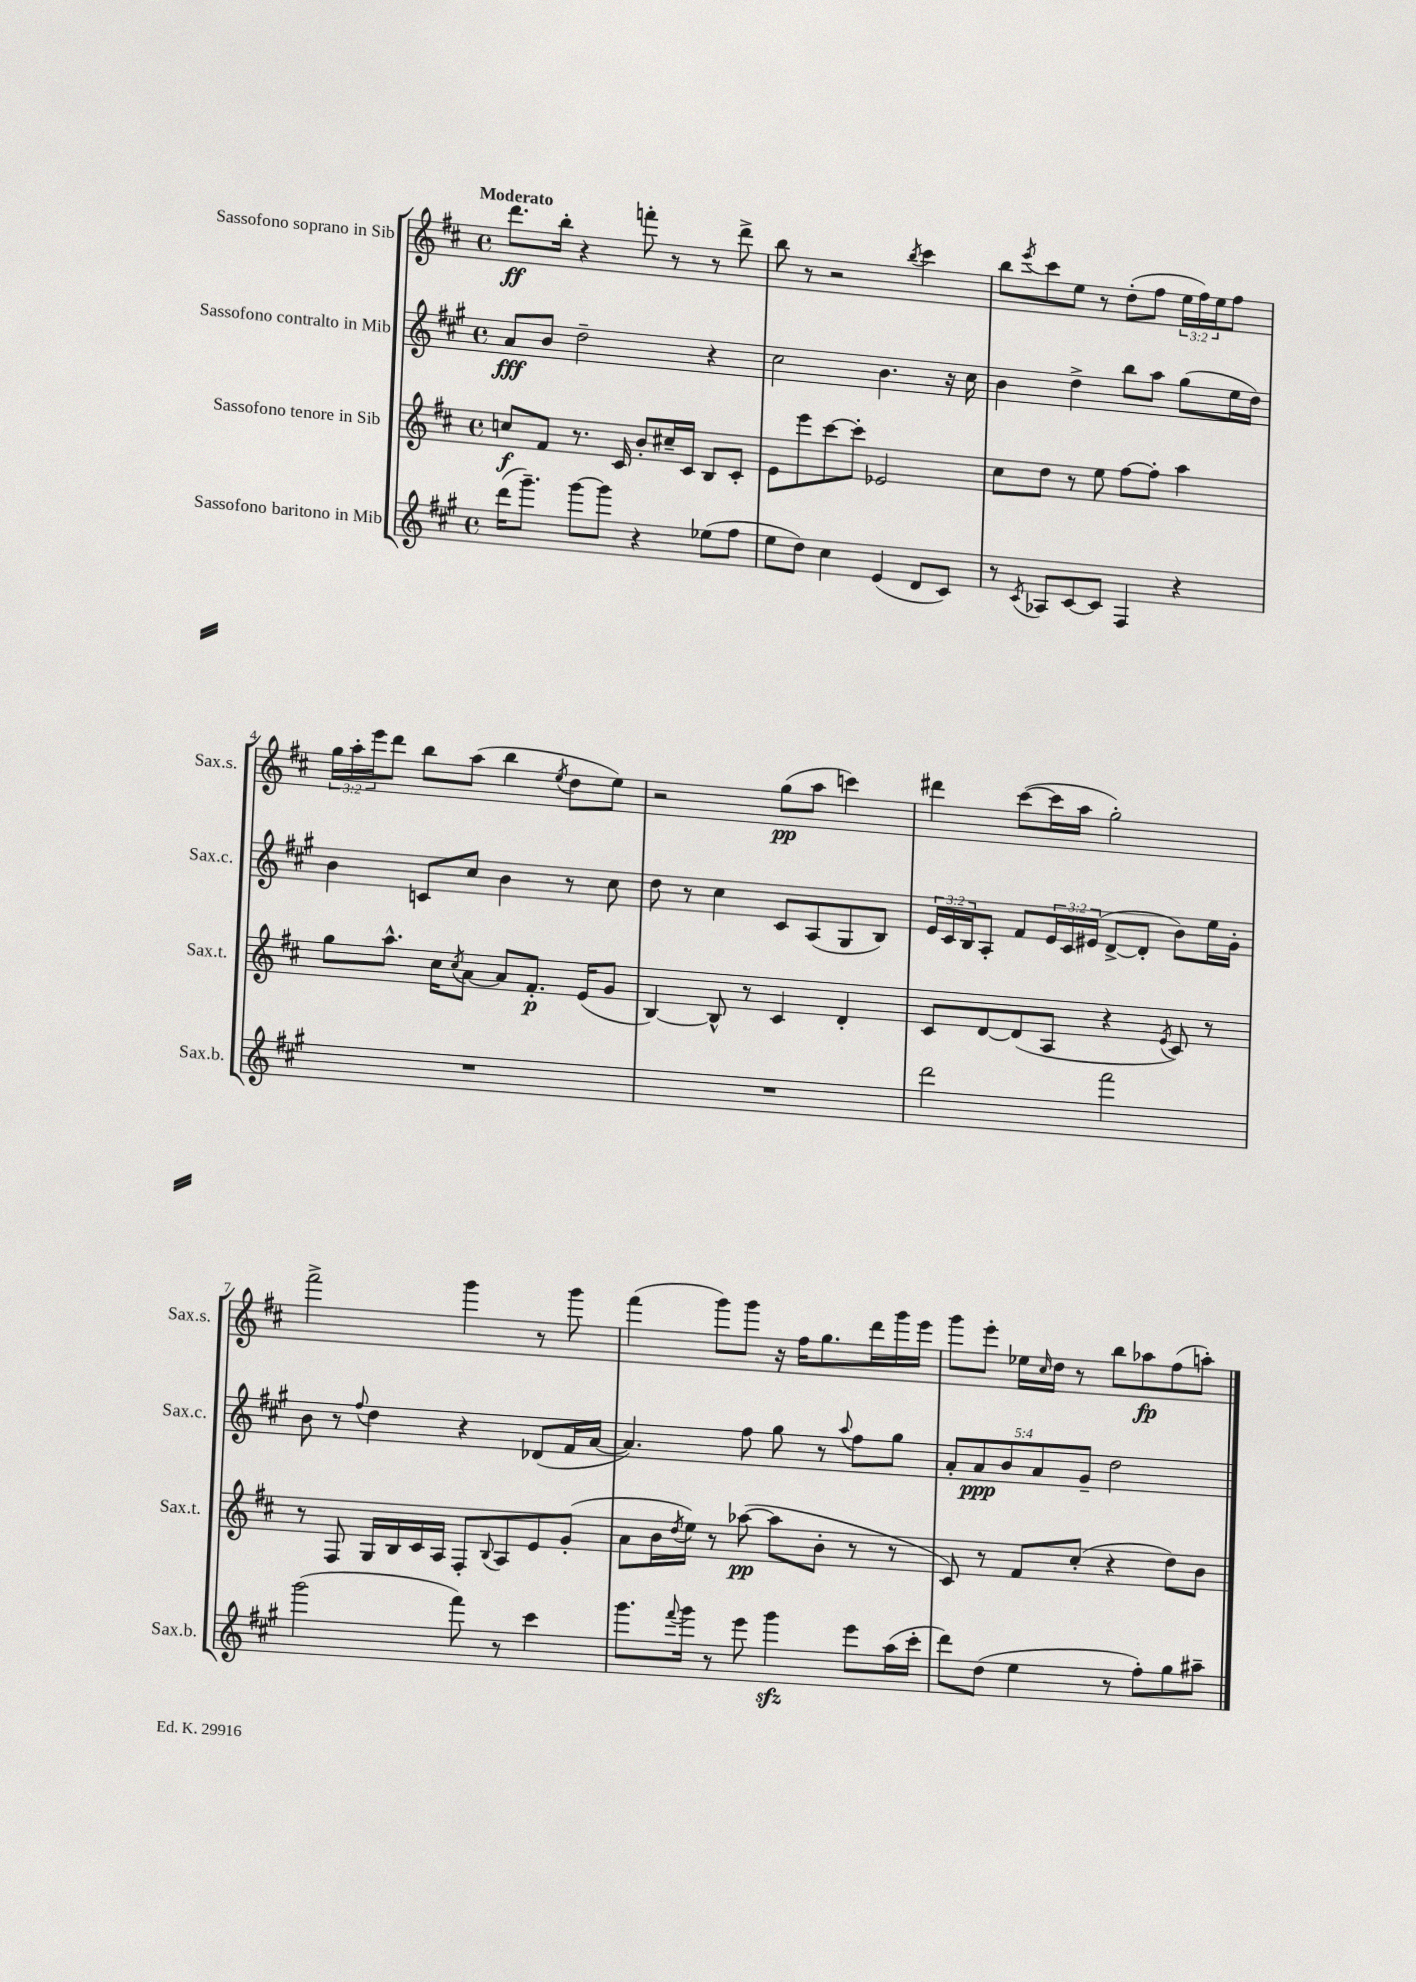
<<
\new StaffGroup <<
\new Staff = "s0" \with { instrumentName = "Sassofono soprano in Sib" shortInstrumentName = "Sax.s." } {
    \clef treble \key d \major \defaultTimeSignature \time 4/4 \override Staff.TupletNumber.text = #tuplet-number::calc-fraction-text \tempo "Moderato"
    d'''8.\ff b''16-. r4 f'''8-. r8 r8 d'''8-> |
    b''8 r8 r2 \acciaccatura { b''8 } cis'''4 |
    b''8 \acciaccatura { e'''8 } cis'''8 e''8 r8 d''8-.( fis''8 \tuplet 3/2 { e''16 fis''16) e''16 } fis''8 |
    \tuplet 3/2 { g''16 a''16-. e'''16 } d'''8 b''8 a''8( b''4 \acciaccatura { e''8 } d''8 e''8) |
    r2 g''8\pp( a''8 c'''4) |
    dis'''4 cis'''8~( cis'''16 a''16 g''2-.) |
    fis'''2-> g'''4 r8 g'''8 |
    fis'''4( g'''8) g'''8 r16 fis''16 g''8. d'''16 g'''16 e'''16 |
    g'''8 e'''8-. ees''16 \grace { cis''16 } d''16 r8 b''8 aes''8\fp fis''8( a''8-.) \bar "|." |
}
\new Staff = "s1" \with { instrumentName = "Sassofono contralto in Mib" shortInstrumentName = "Sax.c." } {
    \clef treble \key a \major \defaultTimeSignature \time 4/4 \override Staff.TupletNumber.text = #tuplet-number::calc-fraction-text
    a'8\fff b'8 d''2-- r4 |
    cis''2 b'4. r16 cis''16 |
    b'4 d''4-> b''8 a''8 gis''8( e''16 d''16) |
    b'4 c'8 cis''8 b'4 r8 cis''8 |
    d''8 r8 cis''4 cis'8 a8( gis8 b8) |
    \tuplet 3/2 { e'16 cis'16 b16 } a8-. fis'8 \tuplet 3/2 { e'16 cis'16 eis'16( } d'8~-> d'8-. b'8) e''16 gis'16-. |
    b'8 r8 \appoggiatura { fis''8 } d''4 r4 des'8( fis'16 a'16~ |
    a'4.) fis''8 gis''8 r8 \appoggiatura { a''8 } fis''8 gis''8 |
    \tuplet 5/4 { a'8-. a'8\ppp b'8 a'8 gis'8-- } d''2 \bar "|." |
}
\new Staff = "s2" \with { instrumentName = "Sassofono tenore in Sib" shortInstrumentName = "Sax.t." } {
    \clef treble \key d \major \defaultTimeSignature \time 4/4
    c''8\f fis'8 r8. cis'16 b'8-. cis''16-- cis'16 b8 cis'8-. |
    e'8 e'''8 cis'''8~ cis'''8-. ees'2 |
    cis''8 d''8 r8 e''8 fis''8~ fis''8-. a''4 |
    g''8 a''8.-^ cis''16 \acciaccatura { cis''8 } a'8~ a'8 fis'8.-.\p e'16( g'8 |
    b4~) b8-^ r8 cis'4 d'4-. |
    cis'8 d'8~ d'8( a8 r4 \acciaccatura { e'8 } cis'8) r8 |
    r8 fis8 g16 b16 cis'16 a16 fis8-. \appoggiatura { b8 } a8 e'8 g'8-.( |
    a'8 b'16 \acciaccatura { d''8 } e''16) r8 aes''8~\pp( aes''8 b'8-. r8 r8 |
    cis'8) r8 fis'8 cis''8-.( r4 d''8) b'8 \bar "|." |
}
\new Staff = "s3" \with { instrumentName = "Sassofono baritono in Mib" shortInstrumentName = "Sax.b." } {
    \clef treble \key a \major \defaultTimeSignature \time 4/4
    d'''16( gis'''8.--) gis'''8~ gis'''8 r4 ees''8( fis''8 |
    e''8 d''8) cis''4 e'4( d'8 cis'8) |
    r8 \acciaccatura { cis'8 } aes8 cis'8~ cis'8 fis4 r4 |
    R1 |
    R1 |
    d'''2 fis'''2 |
    gis'''2( fis'''8) r8 cis'''4 |
    gis'''8. \appoggiatura { fis'''8 } gis'''16 r8 e'''8 gis'''4\sfz e'''8 a''16( cis'''16-. |
    d'''8) d''8( e''4 r8 fis''8-.) gis''8 ais''8-- \bar "|." |
}
>>
>>
